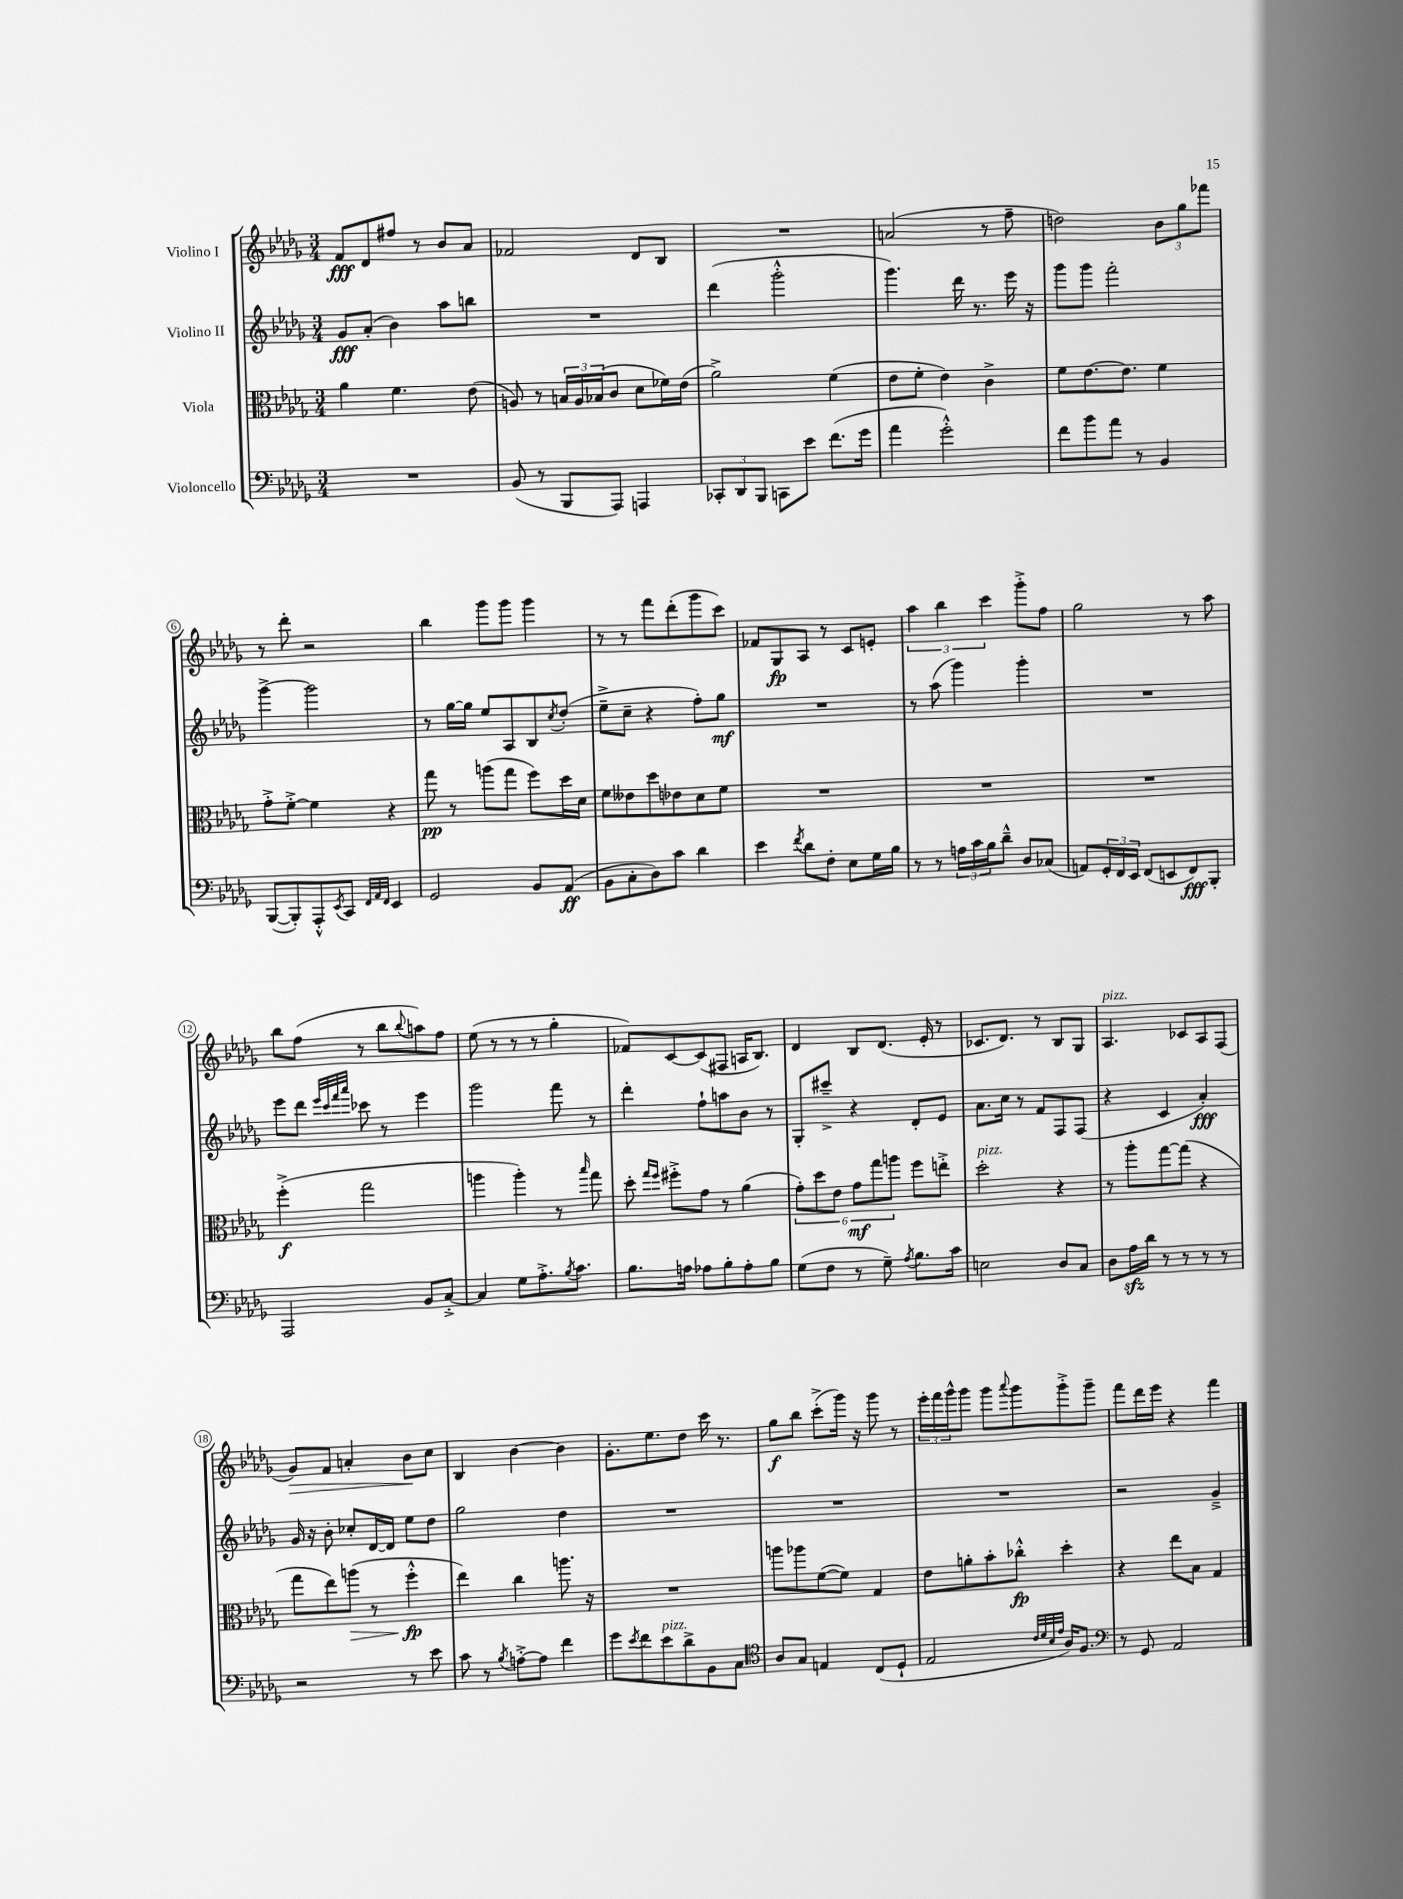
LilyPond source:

<<
\new StaffGroup <<
\new Staff = "s0" \with { instrumentName = "Violino I" } {
    \clef treble \key des \major \numericTimeSignature \time 3/4
    f'8\fff des'8 fis''8 r8 bes'8 aes'8 |
    fes'2 des'8 bes8 |
    R2. |
    a'2( r8 f''8-- |
    d''2) \tuplet 3/2 { bes'8 ges''8 fes'''8 } |
    r8 des'''8-. r2 |
    bes''4 ges'''8 ges'''8 ges'''4 |
    r8 r8 f'''8 des'''8-.( ges'''8 c'''8) |
    fes'8 ges8\fp aes8 r8 c'8 e'8-. |
    \tuplet 3/2 { aes''4 bes''4 c'''4 } ges'''8-.-> f''8 |
    ges''2 r8 aes''8 |
    bes''8 f''8( r8 bes''8 \appoggiatura { bes''8 } a''8) f''8 |
    ees''8( r8 r8 r8 ges''4-. |
    fes'8) c'8~ c'8( fis8 a16 bes8.) |
    des'4 bes8 des'8.( ees'16-. r8 |
    ces'8. des'8.) r8 bes8 ges8 |
    aes4.^\markup { \italic "pizz." } ces'8 aes8 f8( |
    ges'8\>) f'8 a'4-. bes'8\! c''8 |
    bes4 bes'4~ bes'4 |
    ges'8.-. ees''8. des''8 c'''16 r8. |
    ges''8\f bes''8 c'''8-.->( ges'''16) r16 ges'''8 r8 |
    \tuplet 3/2 { ees'''16-. f'''16 ges'''16-^ } ges'''8 ges'''8 \appoggiatura { aes'''8 } ges'''8 ges'''8-.-> ges'''8-- |
    f'''8 des'''16 ees'''16 r4 f'''4 \bar "|." |
}
\new Staff = "s1" \with { instrumentName = "Violino II" } {
    \clef treble \key des \major \numericTimeSignature \time 3/4
    ges'8\fff aes'8-.( bes'4) aes''8 b''8 |
    R2. |
    des'''4( ges'''2-.-^ |
    ges'''4.) des'''16 r8. ees'''16 r16 |
    ges'''8 ges'''8 f'''2-. |
    ges'''4~-> ges'''2 |
    r8 ges''16~ ges''16 ees''8 aes8 bes8 \acciaccatura { c''8 } des''8-.( |
    ees''8---> c''8-- r4 f''8-.) ges''8\mf |
    R2. |
    r8 aes''8( ges'''4) ges'''4-. |
    R2. |
    ees'''8 des'''8 \grace { ees'''32 c'''32 f'''32 aes'''32 } ces'''8 r8 ees'''4 |
    ges'''2 f'''8 r8 |
    des'''4-. f''8-! a''8 bes'8 r8 |
    ges8-. cis'''8---> r4 des'8-. ees'8 |
    aes'8. c''16 r8 f'8 f8 f8( |
    r4 c'4 aes'4-.\fff) |
    ges'16 r16 bes'8-. ces''8-. des'16~ des'16 ees''8 des''8 |
    ges''2 des''4 |
    R2. |
    R2. |
    R2. |
    r2 ges'4---> \bar "|." |
}
\new Staff = "s2" \with { instrumentName = "Viola" } {
    \clef alto \key des \major \numericTimeSignature \time 3/4
    aes'4 f'4. ees'8( |
    a8) r8 \tuplet 3/2 { b16 a16 bes16( } c'8 des'8 fes'16) ees'16( |
    aes'2->) f'4( |
    ees'8 f'8-. ees'4) c'4-> |
    f'8 ees'8.~ ees'8. f'4 |
    ges'8-.-> f'8~-.-> f'4 r4 |
    ges''8\pp r8 a''8( ges''8 f''8) des''16 des'16 |
    f'8 eeses'8 des''8 ees'8 des'8 f'8 |
    R2. |
    R2. |
    R2. |
    f''4-.->\f( ges''2 |
    a''4 a''4-.) r8 \grace { bes''16 } ges''8 |
    des''8-. \grace { ges''16 f''16 } fis''8-.-> ges'8 r8 aes'4( |
    \tuplet 6/4 { ges'8-.) des''8 ees'8 ges'8\mf ges''8 a''8 } f''8 e''8-.-> |
    des''2-.^\markup { \italic "pizz." } r4 |
    r8 aes''8-. ges''8~ ges''8( r4 |
    ges''8 ees''8) a''8\>( r8 f''4-.-^\fp\! |
    ees''4) c''4 a''8. r16 |
    R2. |
    a''8 aes''8 f'8~( f'8) ges4 |
    ees'8 a'8-. bes'8-. ces''8-.-^\fp des''4-. |
    r4 ees''8 bes8 ges4 \bar "|." |
}
\new Staff = "s3" \with { instrumentName = "Violoncello" } {
    \clef bass \key des \major \numericTimeSignature \time 3/4
    R2. |
    bes,8( r8 bes,,8 aes,,8) a,,4 |
    \tuplet 3/2 { ces,8-. des,8 bes,,8 } c,8 ees'8 f'8.( ges'16 |
    aes'4 ges'2-.-^) |
    f'8 bes'8 aes'8 r8 bes,4 |
    bes,,8~( bes,,8-.) aes,,8-.-^ \acciaccatura { ees,8 } c,8 \grace { f,32 aes,32 f,32 } ees,4 |
    ges,2 bes,8 aes,8\ff( |
    bes,8 c8-. des8) c'8 des'4 |
    ees'4 \acciaccatura { f'8 } des'8 f8-. ees8 ges16 bes16 |
    r8 r8 \tuplet 3/2 { a16 c'16 bes16 } des'8---^ des8 ces8( |
    a,8) \tuplet 3/2 { ges,16-. f,16 ees,16 } f,8( e,8 f,8\fff) bes,,8-. |
    aes,,2 bes,8 c8~-.-> |
    c4 ges8 aes8.-.-> \acciaccatura { bes8 } c'8. |
    bes8. a16 aes8 bes8-. aes8-. bes8 |
    ges8( f8 r8 ges8--) \acciaccatura { aes8 } bes8. c'16 |
    e2 des8 c8 |
    des8 aes16\sfz des'16 r8 r8 r8 r8 |
    r2 r8 ees'8 |
    c'8 r8 \acciaccatura { bes8 } a8~-.-> a8 f'4 |
    ges'8 \acciaccatura { ees'8 } f'8 ees'8^\markup { \italic "pizz." } des'8-> bes,8 c8 |
    \clef tenor aes8 ges8 e4 c8( des8-! |
    ees2 \grace { c'32 des'32 bes32 ees'32 } aes16) f8. |
    \clef bass r8 ges,8 aes,2 \bar "|." |
}
>>
>>
\layout { \context { \Score \override BarNumber.stencil = #(make-stencil-circler 0.1 0.3 ly:text-interface::print) } }
